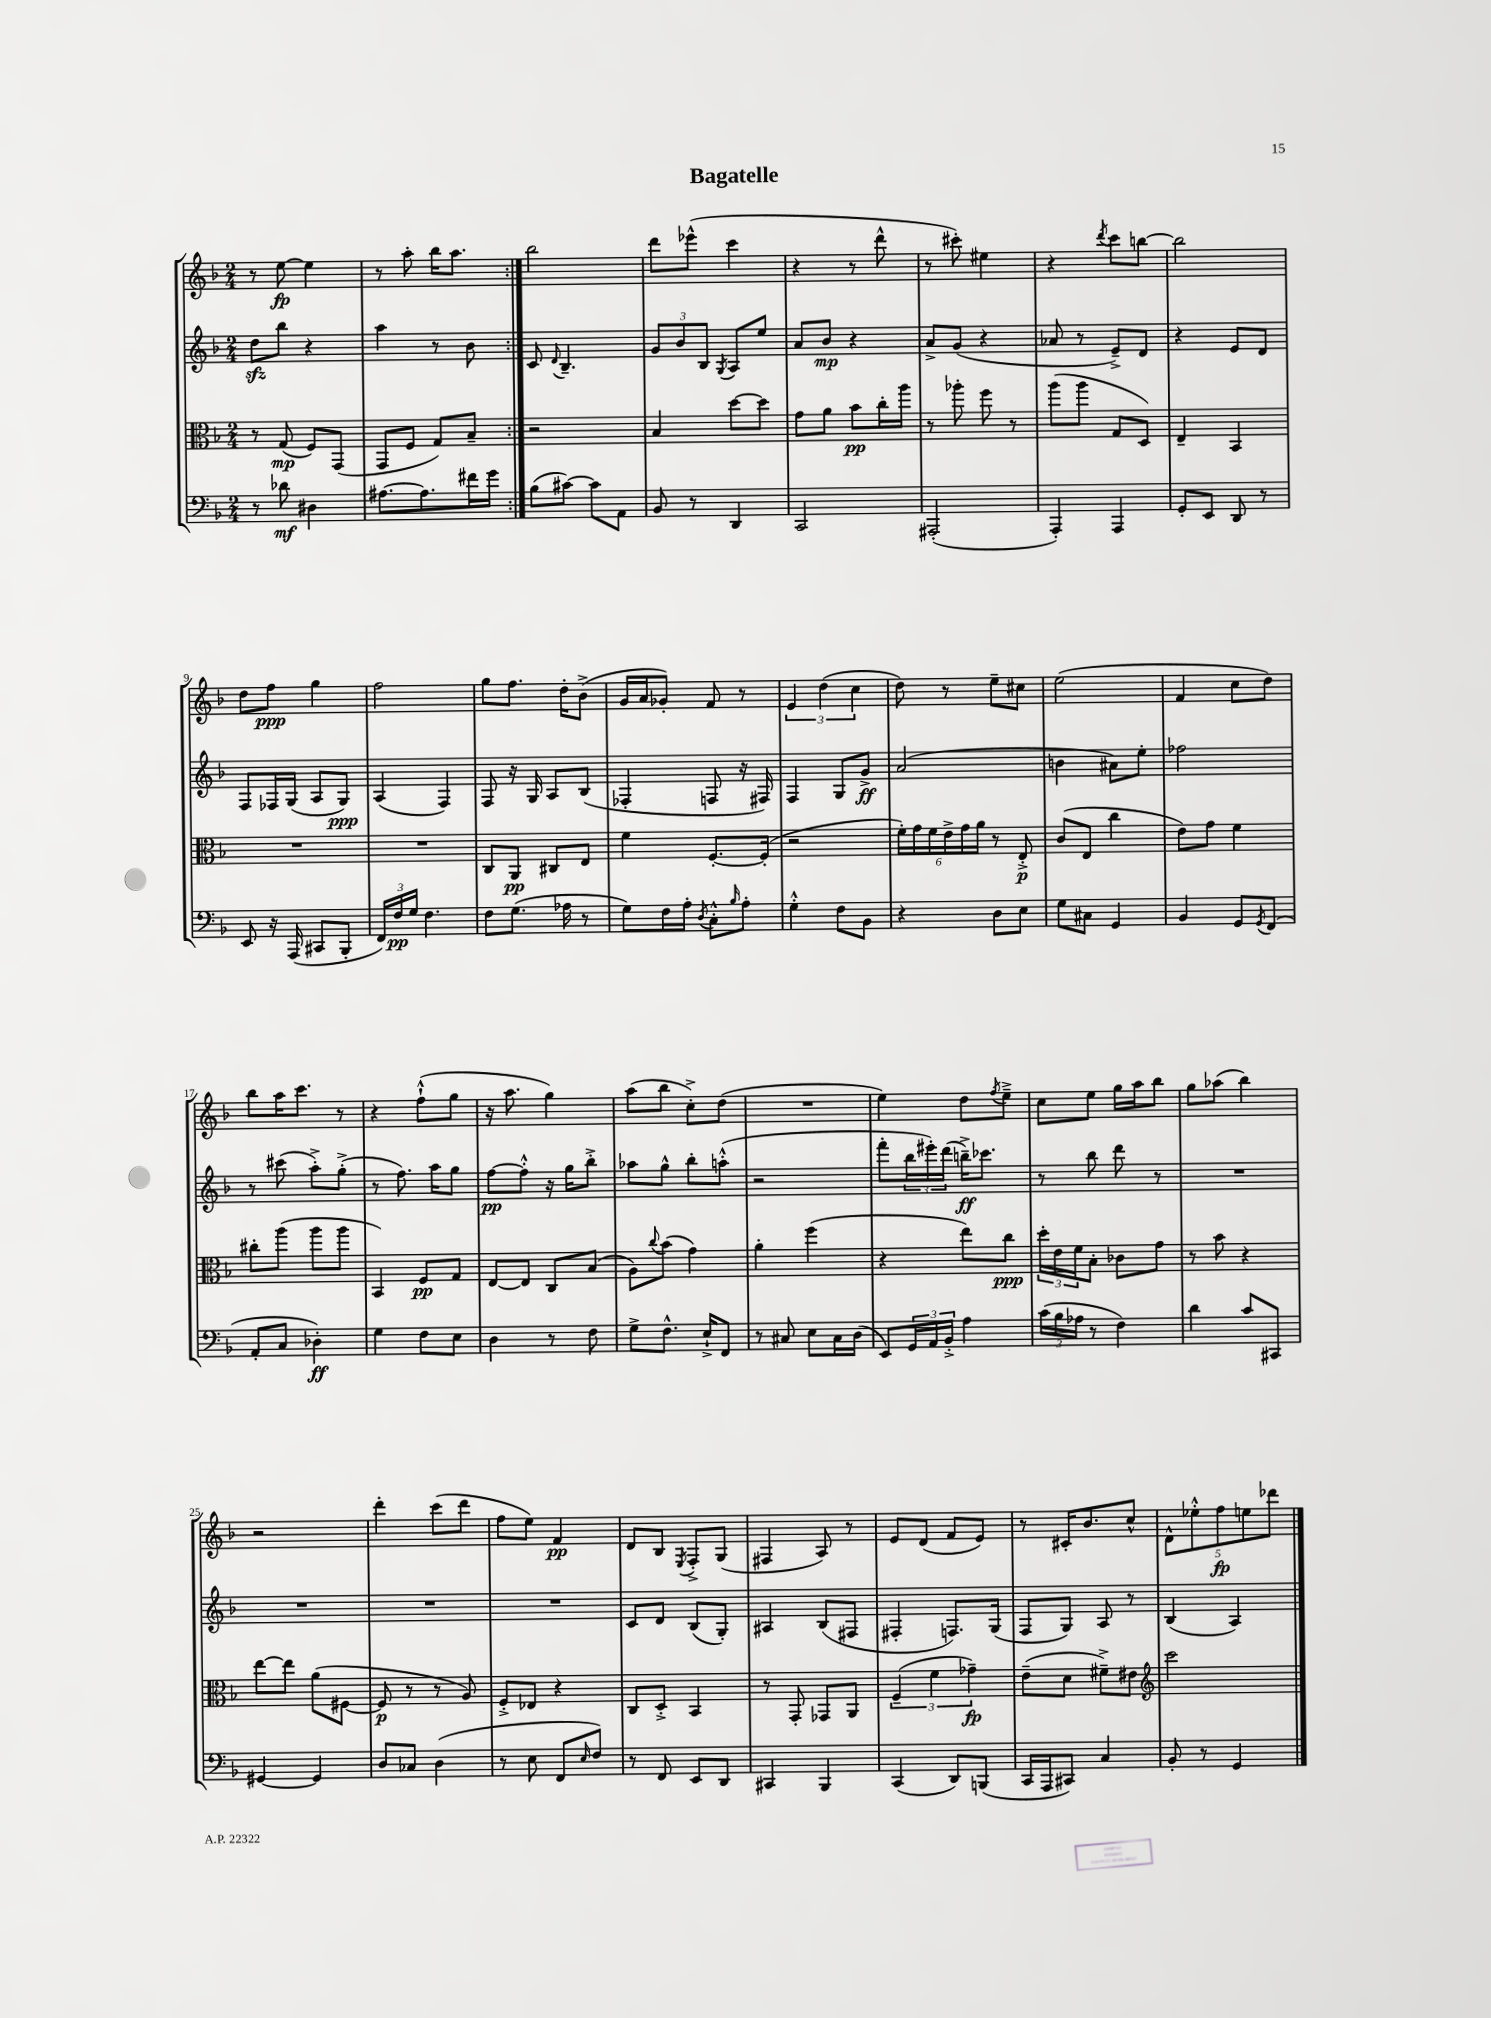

**kern	**dynam	**kern	**dynam	**kern	**dynam	**kern	**dynam
*part4	*part4	*part3	*part3	*part2	*part2	*part1	*part1
*staff4	*staff4	*staff3	*staff3	*staff2	*staff2	*staff1	*staff1
*clefF4	*	*clefC3	*	*clefG2	*	*clefG2	*
*k[b-]	*	*k[b-]	*	*k[b-]	*	*k[b-]	*
*M2/4	*	*M2/4	*	*M2/4	*	*M2/4	*
=1	=1	=1	=1	=1	=1	=1	=1
8r	.	8r	.	8ddzz\L	.	8r	.
8d-X\	mf	(8G/	mp	8bb-\J	.	[8ee\	fp
4D#X\	.	8F/L)	.	4r	.	4ee\]	.
.	.	(8GG/J	.	.	.	.	.
=2	=2	=2	=2	=2	=2	=2	=2
[8.A#X\L	.	8GG/L	.	4aa\	.	8r	.
.	.	8F/J	.	.	.	8aa'\	.
8.A#\]	.	.	.	.	.	.	.
.	.	8G/L)	.	8r	.	16bb-\KL	.
.	.	.	.	.	.	8.aa\J	.
16f#X\L	.	8B-~/J	.	8b-\	.	.	.
16g\JJ	.	.	.	.	.	.	.
=3:|!	=3:|!	=3:|!	=3:|!	=3:|!	=3:|!	=3:|!	=3:|!
(8B-\L	.	2r	.	8c/	.	2bb-\	.
.	.	.	.	8qqd/	.	.	.
[8c#X\J)	.	.	.	4.B-~/	.	.	.
8c#\L]	.	.	.	.	.	.	.
8AA\J	.	.	.	.	.	.	.
=4	=4	=4	=4	=4	=4	=4	=4
8BB-/	.	4B-/	.	12g/L	.	8ddd\L	.
.	.	.	.	12b-/	.	.	.
8r	.	.	.	.	.	(8eee-X^^\J	.
.	.	.	.	12B-/J	.	.	.
.	.	.	.	8qG/	.	.	.
4DD/	.	[8dd\L	.	8A/L	.	4ccc\	.
.	.	8dd\J]	.	8ee/J	.	.	.
=5	=5	=5	=5	=5	=5	=5	=5
2CC/	.	8g\L	.	8a/L	.	4r	.
.	.	8a\J	.	8b-/J	mp	.	.
.	.	8b-\L	pp	4r	.	8r	.
.	.	16cc'\L	.	.	.	8ddd^^\	.
.	.	16aa\JJ	.	.	.	.	.
=6	=6	=6	=6	=6	=6	=6	=6
(2AAA#X'/	.	8r	.	8a^/L	.	8r	.
.	.	8aa-X'\	.	(8g/J	.	8ccc#X'\)	.
.	.	8ff\	.	4r	.	4ee#X\	.
.	.	8r	.	.	.	.	.
=7	=7	=7	=7	=7	=7	=7	=7
4AAA'/)	.	(8aa\L	.	8a-X/	.	4r	.
.	.	8aa\J	.	8r	.	.	.
.	.	.	.	.	.	8qddd/	.
4AAA/	.	8G/L	.	8e~^/L)	.	8ccc\L	.
.	.	8D/J)	.	8d/J	.	[8bbn\J	.
=8	=8	=8	=8	=8	=8	=8	=8
8GG'/L	.	4E~/	.	4r	.	2bb\]	.
8EE/J	.	.	.	.	.	.	.
8DD/	.	4BB-/	.	8e/L	.	.	.
8r	.	.	.	8d/J	.	.	.
!!LO:LB:g=z
=9	=9	=9	=9	=9	=9	=9	=9
8EE/	.	2r	.	8F/L	.	8dd\L	.
16r	.	.	.	16F-X/L	.	8ff\J	ppp
(16AAA/	.	.	.	(16G/JJ	.	.	.
8CC#X/L	.	.	.	8A/L	.	4gg\	.
8BBB-'/J	.	.	.	8G/J)	ppp	.	.
=10	=10	=10	=10	=10	=10	=10	=10
24FF/LL)	.	2r	.	(4A/	.	2ff\	.
24F/	pp	.	.	.	.	.	.
24G/JJ	.	.	.	.	.	.	.
4.F\	.	.	.	.	.	.	.
.	.	.	.	4F/)	.	.	.
=11	=11	=11	=11	=11	=11	=11	=11
8F\L	.	8C/L	.	8F/	.	8gg\L	.
(8.G\J	.	8AA/J	pp	16r	.	8.ff\J	.
.	.	.	.	16G/	.	.	.
.	.	8C#X/L	.	8A/L	.	.	.
16A-X\	.	.	.	.	.	16dd'\KL	.
8r	.	8E/J	.	(8B-/J	.	(8b-^\J	.
=12	=12	=12	=12	=12	=12	=12	=12
8G\L)	.	4f\	.	4F-X'/	.	16g/LL	.
.	.	.	.	.	.	16a/J	.
16F\L	.	.	.	.	.	8g-X'/J)	.
16A'\JJ	.	.	.	.	.	.	.
8qD/	.	.	.	.	.	.	.
8C'^^\L	.	[8.F'/L	.	8Fn/	.	8f/	.
16qqB-/	.	.	.	.	.	.	.
8A'\J	.	.	.	16r	.	8r	.
.	.	(16F'/Jk]	.	16F#X/)	.	.	.
=13	=13	=13	=13	=13	=13	=13	=13
4G'^^\	.	2r	.	4F/	.	6e/	.
.	.	.	.	.	.	(6dd\	.
8F\L	.	.	.	8G/L	.	.	.
.	.	.	.	.	.	6cc\	.
8BB-\J	.	.	.	8g^/J	ff	.	.
=14	=14	=14	=14	=14	=14	=14	=14
4r	.	24f'\LL)	.	(2a/	.	8dd\)	.
.	.	24g\	.	.	.	.	.
.	.	24f\	.	.	.	.	.
.	.	24e^\	.	.	.	8r	.
.	.	24g\	.	.	.	.	.
.	.	24a\JJ	.	.	.	.	.
8D\L	.	8r	.	.	.	8ee~\L	.
8E\J	.	8E'^/	p	.	.	8cc#X\J	.
=15	=15	=15	=15	=15	=15	=15	=15
8G\L	.	(8c/L	.	4bn\	.	(2ee\	.
8C#X\J	.	8E/J	.	.	.	.	.
4GG/	.	4cc\	.	8a#X\L)	.	.	.
.	.	.	.	8ee'\J	.	.	.
=16	=16	=16	=16	=16	=16	=16	=16
4BB-/	.	8e\L)	.	2ff-X\	.	4f/	.
.	.	8g\J	.	.	.	.	.
8GG/L	.	4f\	.	.	.	8cc\L	.
8qGG/	.	.	.	.	.	.	.
(8FF/J	.	.	.	.	.	8dd\J)	.
!!LO:LB:g=z
=17	=17	=17	=17	=17	=17	=17	=17
8AA'/L	.	8cc#X'\L	.	8r	.	8bb-\L	.
8C/J	.	(8aa\J	.	(8ccc#X\	.	16aa\K	.
.	.	.	.	.	.	8.ccc\J	.
4D-X'\)	ff	8aa\L	.	8aa'^\L)	.	.	.
.	.	8aa\J	.	(8gg'^\J	.	8r	.
=18	=18	=18	=18	=18	=18	=18	=18
4G\	.	4BB-/)	.	8r	.	4r	.
.	.	.	.	8.ff\)	.	.	.
8F\L	.	8F/L	pp	.	.	(8ff`^^\L	.
.	.	.	.	16aa\KL	.	.	.
8E\J	.	8G/J	.	8gg\J	.	8gg\J	.
=19	=19	=19	=19	=19	=19	=19	=19
4D\	.	[8E/L	.	[8ff\L	pp	16r	.
.	.	.	.	.	.	8.aa\	.
.	.	8E/J]	.	8ff'^^\J]	.	.	.
8r	.	8C/L	.	16r	.	4gg\)	.
.	.	.	.	16gg\KL	.	.	.
8F\	.	(8B-/J	.	8bb-'^\J	.	.	.
=20	=20	=20	=20	=20	=20	=20	=20
8G^\L	.	8A\L)	.	8aa-X\L	.	(8aa\L	.
.	.	8qqcc/	.	.	.	.	.
8.F^^\J	.	(8b-\J	.	8gg^^\J	.	8bb-\J	.
.	.	4g\)	.	8bb-'\L	.	8cc'^\L)	.
16E`^/KL	.	.	.	.	.	.	.
8FF/J	.	.	.	(8aan'^^\J	.	(8dd\J	.
=21	=21	=21	=21	=21	=21	=21	=21
8r	.	4a'\	.	2r	.	2r	.
8C#X/	.	.	.	.	.	.	.
8E\L	.	(4ff\	.	.	.	.	.
16C#\L	.	.	.	.	.	.	.
(16D\JJ	.	.	.	.	.	.	.
=22	=22	=22	=22	=22	=22	=22	=22
8EE/L)	.	4r	.	8fff'\L	.	4ee\)	.
24GG/L	.	.	.	24bb-\L	.	.	.
24AA/	.	.	.	24eee#X'\)	.	.	.
24BB-'^/JJ	.	.	.	(24ddd\JJ	.	.	.
4A\	.	8ee\L)	.	16bbn~^\KL)	ff	8dd\L	.
.	.	.	.	8.ccc-X\J	.	.	.
.	.	.	.	.	.	8qff/	.
.	.	8cc\J	ppp	.	.	8ee~^\J	.
=23	=23	=23	=23	=23	=23	=23	=23
(24c\LL	.	24dd'\LL	.	8r	.	8cc\L	.
24B-\	.	24e\	.	.	.	.	.
24A-X\JJ	.	24f\J	.	.	.	.	.
8r	.	8B-'\J	.	8bb-\	.	8ee\J	.
4F\)	.	8c-X\L	.	8ddd\	.	16gg\LL	.
.	.	.	.	.	.	16aa\J	.
.	.	8g\J	.	8r	.	8bb-\J	.
=24	=24	=24	=24	=24	=24	=24	=24
4d\	.	8r	.	2r	.	8gg\L	.
.	.	8b-\	.	.	.	(8aa-X\J	.
8c/L	.	4r	.	.	.	4bb-\)	.
8CC#X/J	.	.	.	.	.	.	.
!!LO:LB:g=z
=25	=25	=25	=25	=25	=25	=25	=25
[4GG#X/	.	[8ee\L	.	2r	.	2r	.
.	.	8ee\J]	.	.	.	.	.
4GG#/]	.	(8a\L	.	.	.	.	.
.	.	[8F#X\J	.	.	.	.	.
=26	=26	=26	=26	=26	=26	=26	=26
8D/L	.	8F#/]	p	2r	.	4ddd'\	.
8C-X/J	.	8r	.	.	.	.	.
(4D\	.	8r	.	.	.	(8ccc\L	.
.	.	8A/)	.	.	.	8ddd\J	.
=27	=27	=27	=27	=27	=27	=27	=27
8r	.	8F'^/L	.	2r	.	8ff\L	.
8E\	.	8E-X/J	.	.	.	8ee\J)	.
8FF/L	.	4r	.	.	.	4f/	pp
16qqE/	.	.	.	.	.	.	.
8F/J)	.	.	.	.	.	.	.
=28	=28	=28	=28	=28	=28	=28	=28
8r	.	8C/L	.	8c/L	.	8d/L	.
8FF/	.	8D'^/J	.	8d/J	.	8B-/J	.
.	.	.	.	.	.	8qE/	.
8EE/L	.	4BB-/	.	(8B-/L	.	8F'^/L	.
8DD/J	.	.	.	8G'/J)	.	(8G/J	.
=29	=29	=29	=29	=29	=29	=29	=29
4CC#X/	.	8r	.	4A#X/	.	4F#X/	.
.	.	8GG'/	.	.	.	.	.
4BBB-/	.	8GG-X/L	.	(8B-/L	.	8A/)	.
.	.	8AA/J	.	8F#X/J	.	8r	.
=30	=30	=30	=30	=30	=30	=30	=30
(4CC/	.	(6F~/	.	4F#X'/	.	8e/L	.
.	.	.	.	.	.	(8d/J	.
.	.	6f\	.	.	.	.	.
8DD/L)	.	.	.	8.Fn/L)	.	8f/L	.
.	.	6g-X~\)	fp	.	.	.	.
(8BBBn/J	.	.	.	.	.	8e/J)	.
.	.	.	.	(16G/Jk	.	.	.
=31	=31	=31	=31	=31	=31	=31	=31
16CC/LL	.	(8e~\L	.	8F/L	.	8r	.
16AAA/J	.	.	.	.	.	.	.
8CC#X/J)	.	8d\J	.	8G/J)	.	16c#X'/KL	.
.	.	.	.	.	.	8.b-/	.
4C/	.	8f#X~^\L)	.	8A/	.	.	.
.	.	8e#X\J	.	8r	.	8cc^^/J	.
=32	=32	=32	=32	=32	=32	=32	=32
*	*	*clefG2	*	*	*	*	*
8BB-'/	.	2ccc\	.	(4B-/	.	10d^^\L	.
.	.	.	.	.	.	10ee-X'^^\	.
8r	.	.	.	.	.	.	.
.	.	.	.	.	.	10ff\	fp
4GG/	.	.	.	4A/)	.	.	.
.	.	.	.	.	.	10een\	.
.	.	.	.	.	.	10ddd-X\J	.
==	==	==	==	==	==	==	==
*-	*-	*-	*-	*-	*-	*-	*-
